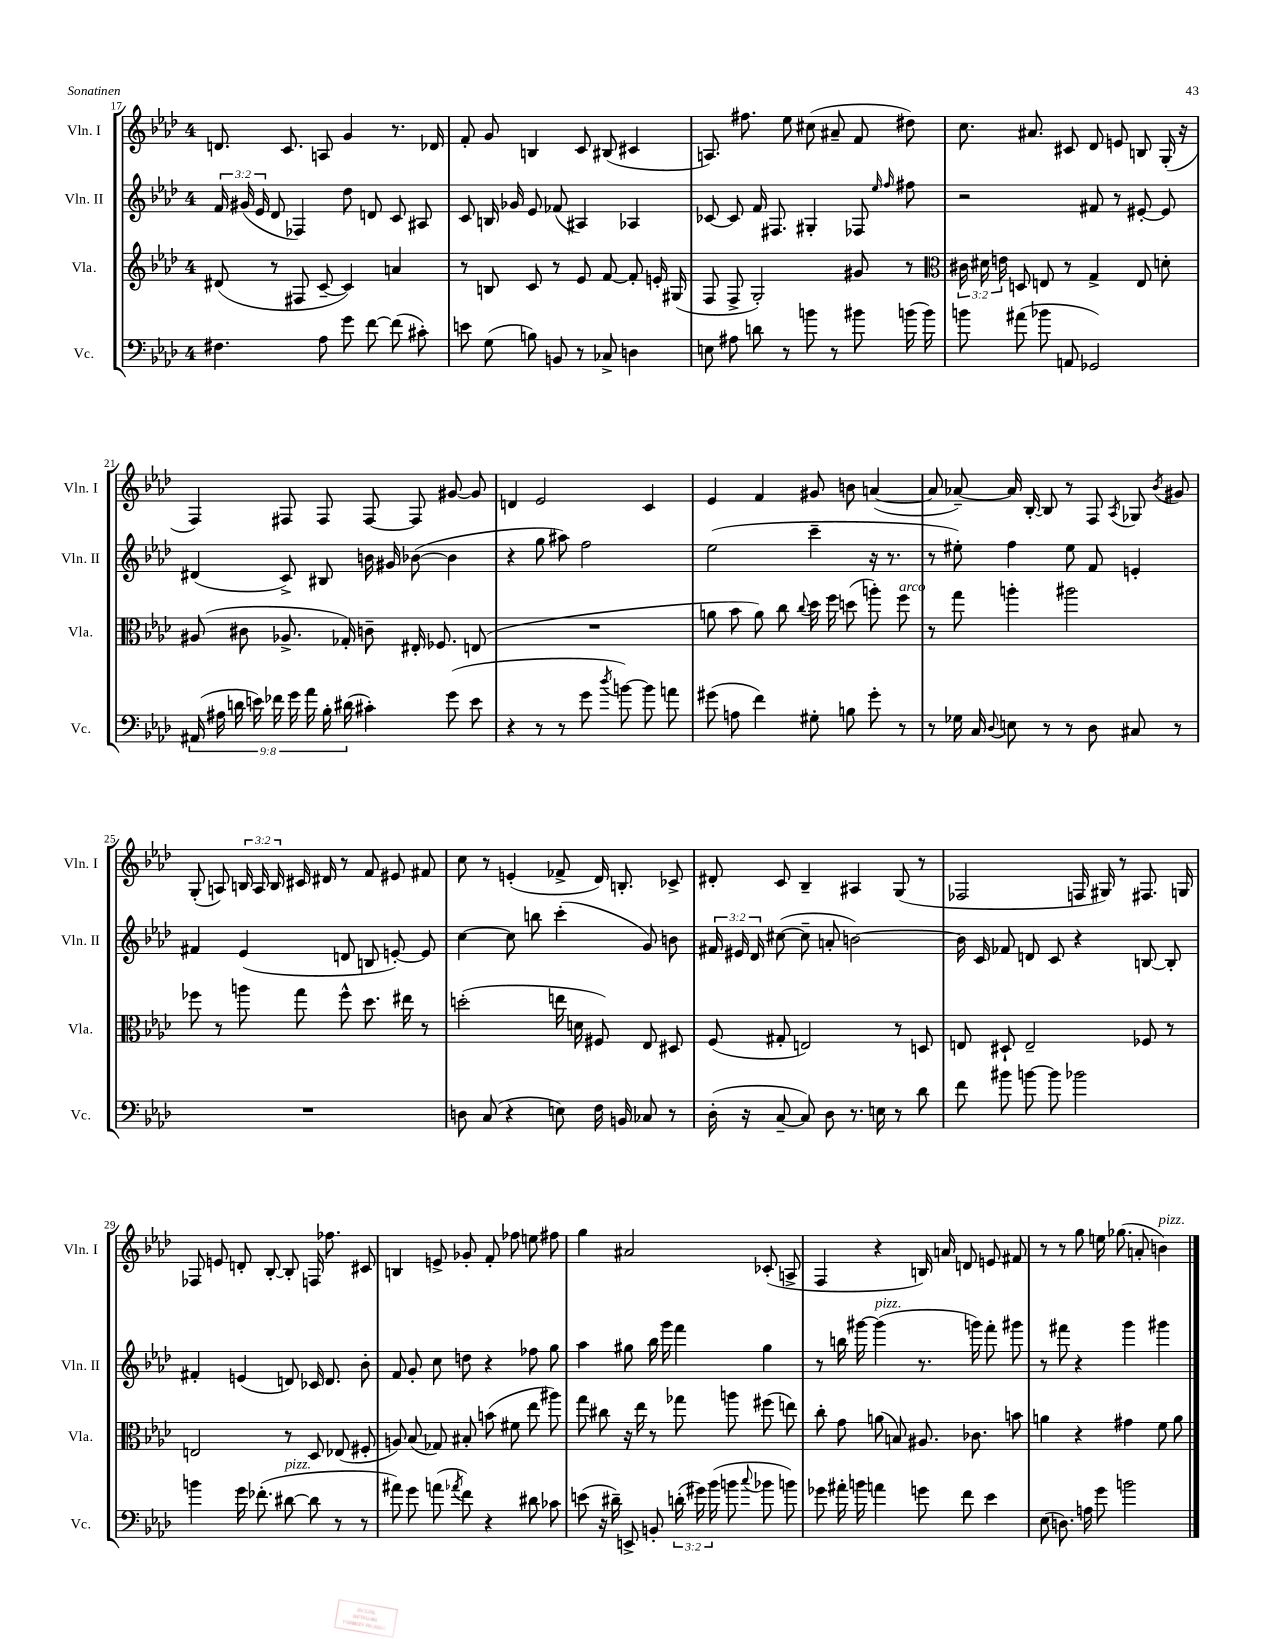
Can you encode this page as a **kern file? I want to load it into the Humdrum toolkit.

**kern	**kern	**kern	**kern
*part4	*part3	*part2	*part1
*staff4	*staff3	*staff2	*staff1
*I"Vc.	*I"Vla.	*I"Vln. II	*I"Vln. I
*I'Vc.	*I'Vla.	*I'Vln. II	*I'Vln. I
*clefF4	*clefG2	*clefG2	*clefG2
*k[b-e-a-d-]	*k[b-e-a-d-]	*k[b-e-a-d-]	*k[b-e-a-d-]
*M4/4	*M4/4	*M4/4	*M4/4
=17	=17	=17	=17
4.F#X\	(8d#X/	24f/	8.dn/
.	.	(24g#X/	.
.	.	24e-/	.
.	8r	8d-/	.
.	.	.	8.c/
.	8F#X/	4F-X/)	.
8A-\	[8c~/	.	8An/
8g\	4c/])	8dd-\	4g/
[8f\	.	8dn/	.
(8f\]	4an/	8c/	8.r
8c#X'\)	.	8A#X/	.
.	.	.	16d-X/
=18	=18	=18	=18
8en\	8r	8c/	8f'/
(8G\	8Bn/	16Bn/	8g/
.	.	16g-X/	.
8Bn\)	8c/	8e-/	4Bn/
8BBn/	8r	(8f-X/	.
8r	8e-/	4A#X/)	8c/
8C-X^/	[8f/	.	(8B#X/
4Dn\	8f'/]	4A-X/	4c#X/
.	16en'/	.	.
.	(16G#X/	.	.
=19	=19	=19	=19
8En\	8F/	[8c-X/	8.An/)
8A#X\	8F^/	8c-/]	.
.	.	.	8.ff#X\
8dn\	2G'/)	16f/	.
.	.	8.F#X/	.
8r	.	.	8ee-\
8bn\	.	4G#X'/	(8cc#X\
8r	.	.	8a#X~/
8b#X\	8g#X/	8F-X/	8f/
.	.	16qqee-/	.
.	.	16qqff/	.
(16bn\	8r	8ff#X\	8dd#X\)
16b\)	.	.	.
=20	=20	=20	=20
*	*clefC3	*	*
8bn\	24c#X\	2r	8.cc\
.	24d#X\	.	.
.	24en\	.	.
(8a#X\	8Dn/	.	.
.	.	.	8.a#X/
8b-X\	8En/	.	.
8AAn/	8r	.	8c#X/
2GG-X/)	4G^/	8f#X/	8d-/
.	.	8r	8en/
.	8E/	[8e#X'/	8Bn/
.	8dn'\	8e#/]	(16G'/
.	.	.	16r
!!LO:LB:g=z
=21	=21	=21	=21
(18AA#X/	(8A#X/	(4d#X/	4F/)
18A#X\	.	.	.
18dn\	.	.	.
.	8c#X\	.	.
18en\)	.	.	.
18f-X\	.	.	.
.	8.A-X^/	8c^/)	8F#X/
18g\	.	.	.
18a-\	.	.	.
.	.	8B#X/	8F#/
18B-'\	.	.	.
.	16G-X'/)	.	.
(18d#X\	.	.	.
4c#X'\)	8cn~\	16bn\	[8F#/
.	.	16g#X/	.
.	16E#X'/	([8b-X\	8F#/]
.	8.F-X/	.	.
(8g\	.	4b-\]	[8g#X/
8e\	(8En/	.	8g#/]
=22	=22	=22	=22
4r	1r	4r	4dn/
8r	.	8gg\	2e-/
8r	.	8aa#X\)	.
8g\	.	2ff\	.
8qdd-/	.	.	.
[8bn\)	.	.	.
8b\]	.	.	4c/
8an\	.	.	.
=23	=23	=23	=23
(8g#X\	8an\	(2ee-\	4e-/
8An\	8b-\	.	.
4f\)	8a\)	.	4f/
.	8cc\	.	.
.	8qqcc/	.	.
8G#X'\	16dd-\	4ccc~\	8g#X/
.	16ff\	.	.
8Bn\	(8ddn\	.	8bn\
8g#'\	8aan'\)	16r	([4an/
.	.	8.r	.
!	!LO:TX:a:i:t=arco	!	!
8r	8ff\	.	.
=24	=24	=24	=24
8r	8r	8r	8a/]
16G-X\	8gg\	8ee#X'\)	[8a-X~/)
16C/	.	.	.
8qqD-/	.	.	.
8En\	4aan'\	4ff\	16a-/]
.	.	.	[16B-'/
8r	.	.	8B-/]
8r	2aa#X\	8ee#\	8r
8D-\	.	8f/	8F/
.	.	.	8qA-/
8C#X/	.	4en'/	8G-X/
.	.	.	8qb-/
8r	.	.	8g#X/
!!LO:LB:g=z
=25	=25	=25	=25
1r	8ff-X\	4f#X/	(8G'/
.	8r	.	8An/)
.	8aan\	(4e-/	24Bn/
.	.	.	24A/
.	.	.	24B/
.	8gg\	.	16c#X/
.	.	.	16d#X/
.	8ff-^^\	8dn/	8r
.	8.dd-\	8Bn/	8f/
.	.	[8en'/)	8e#X/
.	16ee#X\	.	.
.	8r	8e/]	8f#X/
=26	=26	=26	=26
8Dn\	(2ddn'\	[4cc\	8cc\
(8C/	.	.	8r
4r	.	8cc\]	(4en'/
.	.	8bbn\	.
8En\)	16een\	(4ccc'\	8f-X^/
.	16dn\	.	.
16F\	8F#X/)	.	16d-/)
16BBn/	.	.	8.Bn'/
8C-X/	8E-/	8g/)	.
8r	8D#X/	8bn\	8c-X^/
=27	=27	=27	=27
(16D-'\	(8F/	24f#X/	8d#X'/
.	.	24e#X/	.
16r	.	.	.
.	.	24d-/	.
[8C~/	8G#X'/	([8cc#X\	8c/
8C/])	2En/)	8cc#~\]	4B-~/
8D-\	.	8an'/	.
8.r	.	[2bn\)	4A#X/
16En\	.	.	.
8r	8r	.	(8G/
8d-\	8Dn/	.	8r
=28	=28	=28	=28
8f\	8En/	16b\]	2F-X/
.	.	16c/	.
8b#X\	8D#X`/	8f-X/	.
[8bn\	2E~/	8dn/	.
8b\]	.	8c/	.
2b-X\	.	4r	16Fn/
.	.	.	16G#X/)
.	.	.	8r
.	8F-X/	[8Bn/	8.F#X/
.	8r	8B'/]	.
.	.	.	16Gn/
!!LO:LB:g=z
=29	=29	=29	=29
4bn\	2En/	4f#X'/	8F-X/
.	.	.	8en/
16g\	.	(4en/	8dn'/
(8.f-X'\	.	.	.
.	.	.	[8B-'/
!LO:TX:a:i:t=pizz.	!	!	!
[8d#X\	8r	8dn/)	8B-'/]
8d#\]	8D-/	16c-X/	16Fn/
.	.	8.d/	8.ff-X\
8r	(8E-X/	.	.
8r	8F#X'/	8b-'\	8c#X/
=30	=30	=30	=30
8a#X\)	8An/)	8f/	4Bn/
8g\	(8B-/	8g'/	.
(8an\	8G-X/)	8cc\	8en^/
8qa-X/	.	.	.
8f\)	8B#X'/	8ddn\	8g-X'/
4r	(8bn\	4r	8f'/
.	8f#X\	.	8ff-X\
8d#X\	8ee-\	8ff-X\	8een\
8c-X\	8aa#X\)	8gg\	8ff#X\
=31	=31	=31	=31
(8en\	8gg\	4aa-\	4gg\
16r	8cc#X\	.	.
16d#X~\)	.	.	.
8EEn^/	16r	8gg#X\	2a#X/
.	16ee-\	.	.
8BBn'/	8r	16bb-\	.
.	.	16ggg\	.
(24dn'\	8gg-X\	4fff\	.
24g#X\)	.	.	.
(24b-\	.	.	.
8bn\	8aan\	.	.
8qqcc/	.	.	.
8b-X\	(8ff#X\	4gg#\	(8c-X'/
8bn\)	8een\)	.	8An^/
=32	=32	=32	=32
8g-X\	8cc'\	8r	4F/
16a#X'\	8g\	16bbn\	.
16bn\	.	[16ggg#X\	.
!	!	!LO:TX:a:i:t=pizz.	!
4an\	(8an\	(4ggg#\]	4r
.	8Bn/)	.	.
8gn\	8.A#X/	8.r	16Bn/)
.	.	.	16an/
8f\	.	.	8dn/
.	8.c-X\	16gggn\)	.
4e-\	.	8fff'\	8en/
.	8bn\	8ggg#X\	8f#X/
=33	=33	=33	=33
(8E-\	4an\	8r	8r
8.Dn\)	.	8fff#X\	8r
.	4r	4r	8gg\
16An\	.	.	.
8g\	.	.	16een\
.	.	.	(8.gg-X\
2bn\	4g#X\	4ggg\	.
.	.	.	8an'/
!	!	!	!LO:TX:a:i:t=pizz.
.	8f\	4ggg#X\	4bn\)
.	8a\	.	.
==	==	==	==
*-	*-	*-	*-
